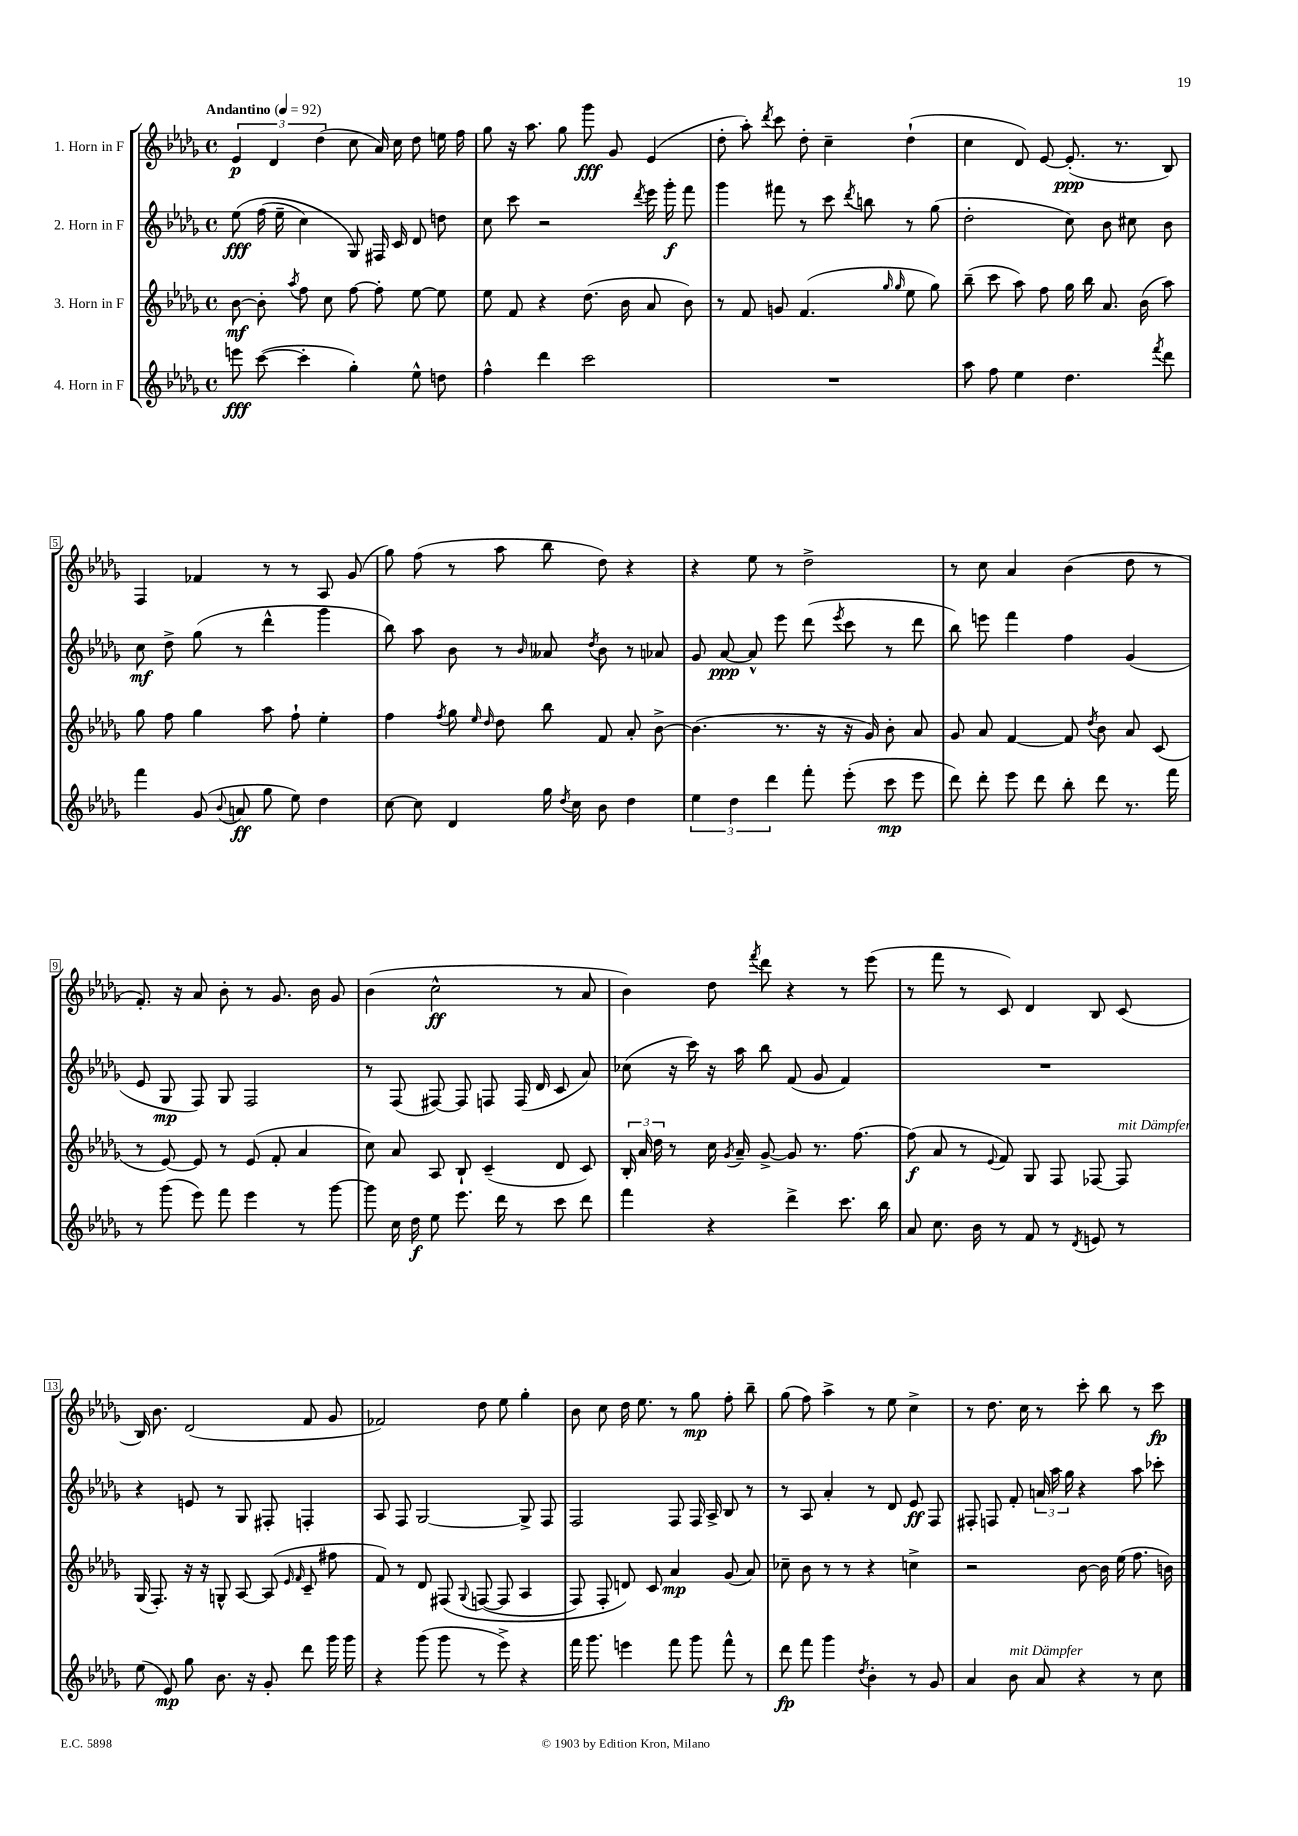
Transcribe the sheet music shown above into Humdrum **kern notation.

**kern	**kern	**kern	**kern
*staff4	*staff3	*staff2	*staff1
*clefG2	*clefG2	*clefG2	*clefG2
*k[b-e-a-d-g-]	*k[b-e-a-d-g-]	*k[b-e-a-d-g-]	*k[b-e-a-d-g-]
*M4/4	*M4/4	*M4/4	*M4/4
*met(c)	*met(c)	*met(c)	*met(c)
*MM92	*MM92	*MM92	*MM92
8eee\	[8b-\	&(8ee-\	6e-/
([8ccc\	8b-'\]	(16ff\	.
.	.	.	6d-/
.	.	16ee-~\	.
.	8qaa-/	.	.
4ccc'\]	8ff\	4cc\)	.
.	.	.	(6dd-\
.	8cc\	.	.
4gg-'\)	[8ff\	8G-/&)	8cc\
.	8ff'\]	16F#/	16a-/)
.	.	16c/	16cc\
8ee-^^\	[8ee-\	8d-/	8dd-\
8dd\	8ee-\]	8dd\	16ee\
.	.	.	16ff\
=	=	=	=
4ff^^\	8ee-\	8cc\	8gg-\
.	8f/	8ccc\	16r
.	.	.	8.aa-\
4ddd-\	4r	2r	.
.	.	.	8gg-\
2ccc\	(8.dd-\	.	8ggg-\
.	.	.	8g-/
.	16b-\	.	.
.	.	8qddd-/	.
.	8a-/	16eee-\	(4e-/
.	.	16ggg-'\	.
.	8b-\)	8fff\	.
=	=	=	=
1r	8r	4ggg-\	8dd-'\
.	8f/	.	8aa-'\)
.	.	.	8qddd-/
.	8g/	8fff#\	8ccc\
.	(4.f/	8r	8dd-'\
.	.	8ccc\	4cc~\
.	.	8qddd-/	.
.	.	8bb\	.
.	16qqgg-/	.	.
.	16qqgg-/	.	.
.	8ee-\	8r	(4dd-`\
.	8gg-\)	(8gg-\	.
=	=	=	=
8aa-\	(8bb-~\	2dd-'\	4cc\
8ff\	8ccc\	.	.
4ee-\	8aa-\)	.	8d-/)
.	8ff\	.	[8e-/
4.dd-\	16gg-\	8cc\)	(8.e-'/]
.	16bb-\	.	.
.	8.a-/	8b-\	.
.	.	.	8.r
.	.	8cc#\	.
.	(16b-\	.	.
8qfff/	.	.	.
8ddd-\	8aa-\)	8b-\	8B-/)
=	=	=	=
4fff\	8gg-\	8cc\	4F/
.	8ff\	8dd-^\	.
(8g-/	4gg-\	(8gg-\	4f-/
8qqb-/	.	.	.
8a/	.	8r	.
8gg-\	8aa-\	4ddd-^^\	8r
8ee-\)	8ff`\	.	8r
4dd-\	4ee-'\	4ggg-\	8A-/
.	.	.	(8g-/
=	=	=	=
[8cc\	4ff\	8bb-\)	8gg-\)
8cc\]	.	8aa-\	(8ff\
.	8qff/	.	.
4d-/	8gg-\	8b-\	8r
.	16qqee-/	.	.
.	16qqdd-/	.	.
.	8dd-\	8r	8aa-\
.	.	16qqb-/	.
16gg-\	8bb-\	8a--/	8bb-\
8qdd-/	.	.	.
16cc\	.	.	.
.	.	8qdd-/	.
8b-\	8f/	8b-\	8dd-\)
4dd-\	8a-'/	8r	4r
.	[8b-^\	8a-/	.
=	=	=	=
6ee-\	(4.b-\]	8g-/	4r
.	.	[8a-/	.
6dd-\	.	.	.
.	.	8a-^^/]	8ee-\
6ddd-\	.	.	.
.	8.r	8eee-\	8r
8fff'\	.	(8ddd-\	2dd-^\
.	16r	.	.
.	.	8qeee-/	.
(8eee-'\	16r	8ccc\	.
.	16g-/)	.	.
8ccc\	8b-'\	8r	.
8eee-\	8a-/	8ddd-\	.
=	=	=	=
8ddd-\)	8g-/	8bb-\)	8r
8ddd-'\	8a-/	8eee\	8cc\
8eee-\	[4f/	4fff\	4a-/
8ddd-\	.	.	.
8bb-'\	8f/]	4ff\	(4b-\
.	8qdd-/	.	.
8ddd-\	8b-\	.	.
8.r	8a-/	(4g-/	8dd-\
.	(8c/	.	8r
16fff\	.	.	.
=	=	=	=
8r	8r	8e-/	8.f'/)
(8ggg-\	[8e-/)	8G-/	.
.	.	.	16r
8eee-\)	8e-/]	8F/)	8a-/
8fff\	8r	8G-/	8b-'\
4eee-\	(8e-/	2F/	8r
.	8f'/	.	8.g-/
8r	4a-/	.	.
.	.	.	16b-\
[8ggg-\	.	.	8g-/
=	=	=	=
8ggg-\]	8cc\)	8r	(4b-\
16cc\	8a-/	(8F/	.
16dd-\	.	.	.
8ee-\	8A-/	[8F#/)	2cc^^\
8.eee-\	8B-`/	8F#/]	.
.	(4c~/	8F/	.
16ddd-\	.	.	.
8r	.	(16F/	.
.	.	16d-/	.
8ccc\	8d-/	8c/	8r
8ddd-\	8c/)	8a-/)	8a-/
=	=	=	=
4fff\	24B-'/	(8cc-\	4b-\)
.	24a-/	.	.
.	24dd-\	.	.
.	8r	16r	.
.	.	16ccc\)	.
4r	16cc\	16r	8dd-\
.	8qg-/	.	.
.	16a-~/	16aa-\	.
.	.	.	8qfff/
.	[8g-^/	8bb-\	8ddd-\
4ddd-^\	8g-/]	(8f/	4r
.	8.r	8g-/	.
8.ccc\	.	4f/)	8r
.	[8.ff\	.	.
.	.	.	(8eee-\
16bb-\	.	.	.
=	=	=	=
8a-/	(8ff\]	1r	8r
8.cc\	8a-/	.	8fff\
.	8r	.	8r
16b-\	.	.	.
.	8qqe-/	.	.
8r	8f/)	.	8c/)
8f/	8G-/	.	4d-/
8r	8F/	.	.
8qd-/	.	.	.
8e/	[8F-/	.	8B-/
8r	8F-/]	.	(8c/
=	=	=	=
(8ee-\	(16G-/	4r	16B-/)
.	8.F'/)	.	8.b-\
8e-/)	.	.	.
8gg-\	16r	8e/	(2d-/
.	16r	.	.
8.b-\	8G^^/	8r	.
.	[8A-/	8G-/	.
16r	.	.	.
8g-'/	(8A-/]	8F#'/	.
.	16qqe-/	.	.
.	16qqf/	.	.
8ddd-\	8c~/	4F'/	8f/
16ggg-\	8ff#\	.	8g-/
16ggg-\	.	.	.
=	=	=	=
4r	8f/)	8A-/	2f-/)
.	8r	8F/	.
(8ggg-\	8d-/	[2G-/	.
8ggg-\	&(8F#/	.	.
.	8qqG-/	.	.
8r	([8F/	.	8dd-\
8eee-^\)	8F/]	.	8ee-\
4r	4A-/	8G-^/]	4gg-'\
.	.	8F/	.
=	=	=	=
16fff\	8F/)	2F/	8b-\
8.ggg-\	.	.	.
.	8F'/	.	8cc\
4eee\	8d/&)	.	16dd-\
.	.	.	8.ee-\
.	8c/	.	.
8fff\	4a-/	8F/	8r
8ggg-\	.	16F/	8gg-\
.	.	16A-^/	.
8fff^^\	(8g-/	8B-/	8ff'\
8r	8a-/)	8r	8bb-~\
=	=	=	=
8ddd-\	8cc-~\	8r	(8gg-\
8fff\	8b-\	8A-/	8ff\)
4ggg-\	8r	4a-'/	4aa-^\
.	8r	.	.
8qdd-/	.	.	.
4b-'\	4r	8r	8r
.	.	8d-/	8ee-\
8r	4cc^\	8e-/	4cc^\
8g-/	.	8F/	.
=	=	=	=
4a-/	2r	8F#'/	8r
.	.	8F/	8.dd-\
8b-\	.	8f'/	.
.	.	.	16cc\
8a-/	.	24a/	8r
.	.	24aa-\	.
.	.	24gg-\	.
4r	[8b-\	4r	8ccc'\
.	16b-\]	.	8bb-\
.	(16ee-\	.	.
8r	8.ff\	8aa-\	8r
8cc\	.	8ccc-'\	8ccc\
.	16b\)	.	.
==	==	==	==
*-	*-	*-	*-
